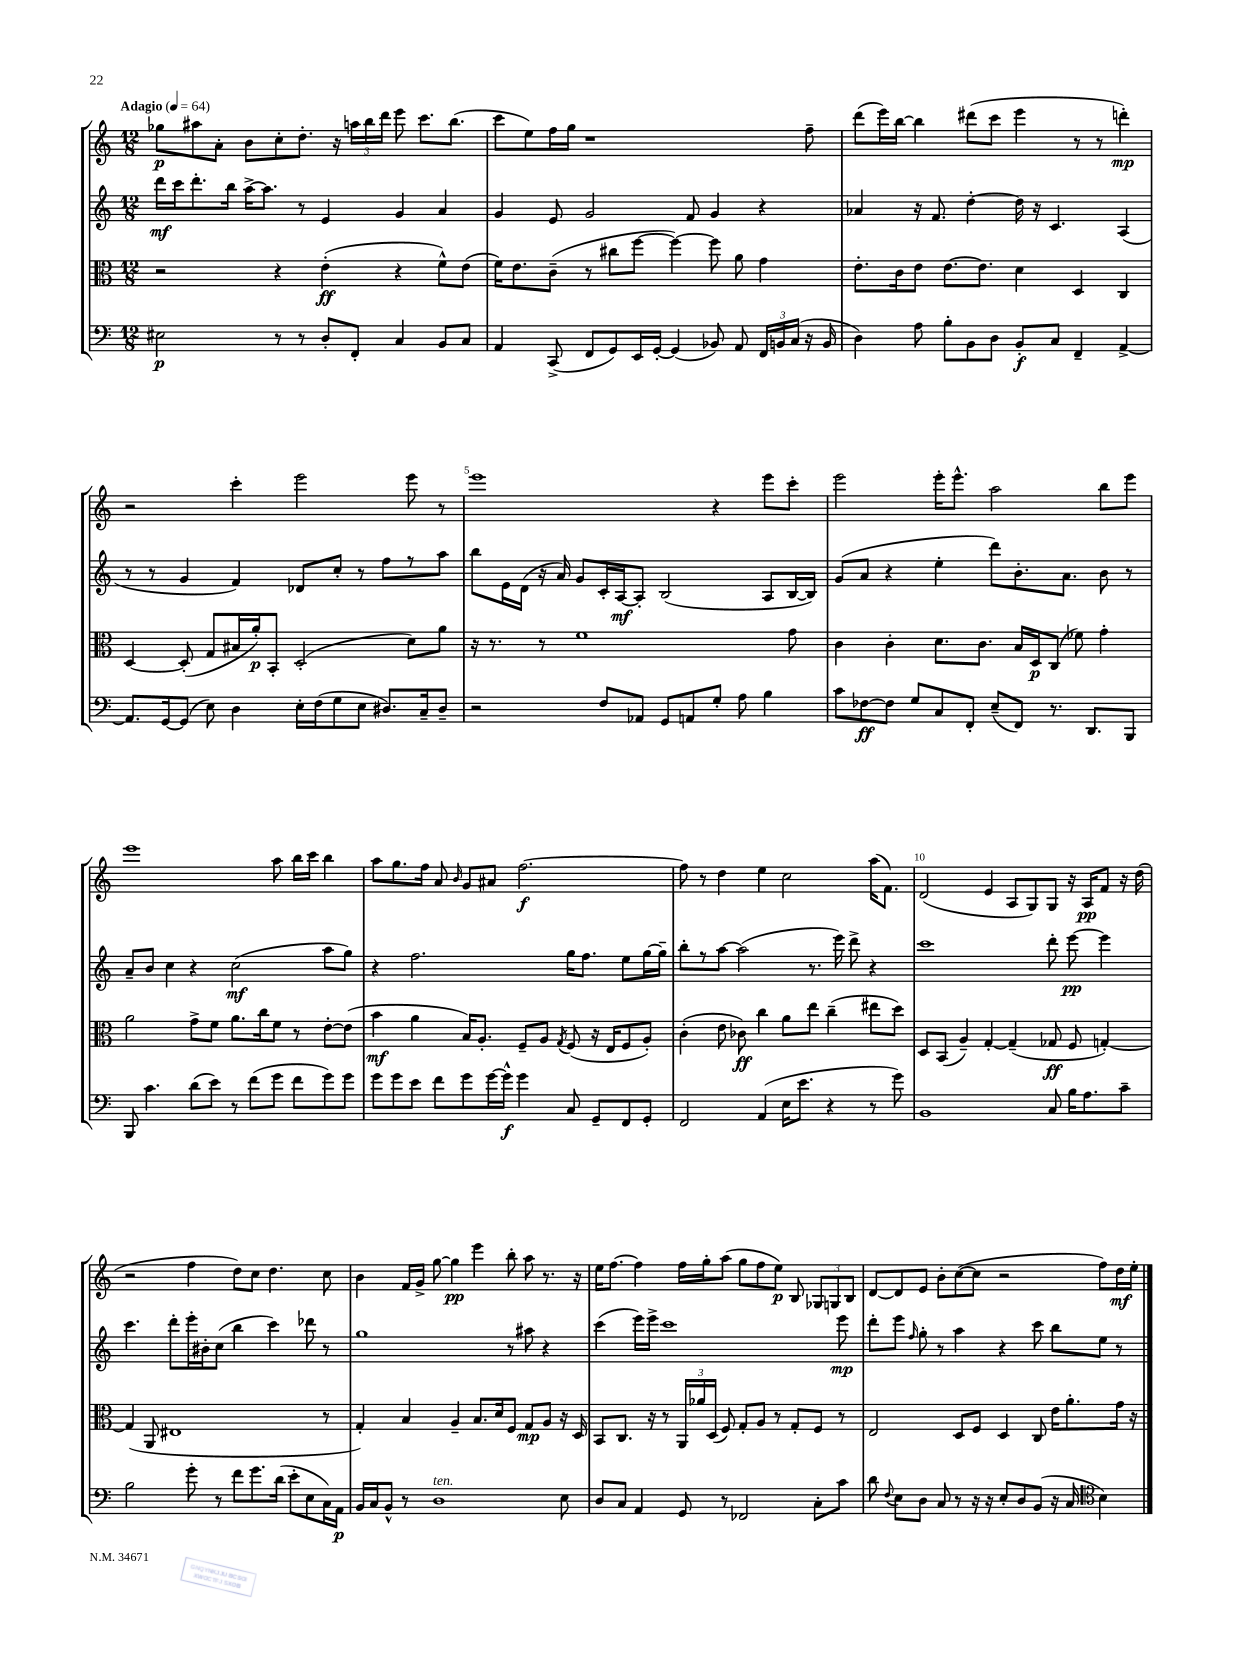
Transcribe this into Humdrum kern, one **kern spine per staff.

**kern	**kern	**kern	**kern
*staff4	*staff3	*staff2	*staff1
*clefF4	*clefC3	*clefG2	*clefG2
*k[]	*k[]	*k[]	*k[]
*M12/8	*M12/8	*M12/8	*M12/8
*MM64	*MM64	*MM64	*MM64
2E#	2r	16ddd	8gg-
.	.	16ccc	.
.	.	8.ddd'	8aa#
.	.	.	8a'
.	.	16bb	.
.	.	[16aa^	8b
.	.	8.aa]	.
8r	4r	.	8cc'
8r	.	8r	8.dd'
8D'	(4e'	4e	.
.	.	.	16r
8FF'	.	.	24aa
.	.	.	24bb
.	.	.	24ddd
4C	4r	4g	8eee
.	.	.	8.ccc
8BB	8f^^)	4a	.
.	.	.	(8.bb
8C	(8e	.	.
=	=	=	=
4AA	16f)	4g	8ccc
.	8.e	.	.
.	.	.	8ee)
(8CC^	(8c~	8e	16ff
.	.	.	16gg
8FF	8r	2g	1r
8GG)	8cc#	.	.
16EE	[8ff	.	.
[16GG'	.	.	.
(4GG]	4ff_)	.	.
.	.	8f	.
8BB-)	8ff]	4g	.
8AA	8a	.	.
24FF	4g	4r	.
24BB	.	.	.
(24C	.	.	.
16r	.	.	8ff~
16BB	.	.	.
=	=	=	=
4D)	8.e'	4a-	(8ddd
.	.	.	16eee)
.	16c	.	[16bb
8A	8e	16r	4bb]
.	.	8.f	.
8B'	[8.e	.	.
8BB	.	[4dd'	(8ddd#
.	8.e]	.	.
8D	.	.	8ccc
8BB'	4d	16dd]	4eee
.	.	16r	.
8C	.	4.c	.
4FF~	4D	.	8r
.	.	.	8r
[4AA^	4C	(4A	4ddd')
=	=	=	=
8.AA]	[4D	8r	2r
.	.	8r	.
[16GG	.	.	.
(8GG]	(8D']	4g	.
8E)	8G	.	.
4D	16B#	4f)	4ccc'
.	16a')	.	.
.	8BB'	.	.
16E'	(2D'	8d-	2eee
(16F	.	.	.
8G	.	8cc'	.
8E	.	8r	.
8.D#)	.	8ff	.
.	8d)	8r	8eee
16C~	.	.	.
8D#~	8a	8aa	8r
=	=	=	=
2r	16r	8bb	1eee
.	8.r	.	.
.	.	16e	.
.	.	(16d	.
.	8r	16r	.
.	.	16a)	.
.	1f	8g	.
8F	.	16c'	.
.	.	[16A	.
8AA-	.	8A']	.
8GG	.	(2B	.
8AA	.	.	.
8G'	.	.	4r
8A	.	.	.
4B	.	8A	8eee
.	8g	[16B	8ccc'
.	.	16B])	.
=	=	=	=
8c	4c	(8g	2eee
[8F-	.	8a	.
8F-]	4c'	4r	.
8G	.	.	.
8C	8.d	4ee'	16eee'
.	.	.	8.eee^^
8FF'	.	.	.
.	8.c	.	.
(8E~	.	8ddd)	2aa
8FF)	16B	8.b'	.
.	16D	.	.
8.r	(8C	.	.
.	.	8.a	.
.	8f-)	.	.
8.DD	.	.	.
.	4g'	8b	8bb
8BBB	.	8r	8eee
=	=	=	=
8BBB	2a	8a~	1eee
4.c	.	8b	.
.	.	4cc	.
(8d	8g^	4r	.
8e)	8f	.	.
8r	8.a	(2cc	.
(8f	.	.	.
.	16cc	.	.
8g	8f	.	8aa
8f	8r	.	16bb
.	.	.	16ccc
8g)	[8e'	8aa	4bb
8g	(8e]	8gg)	.
=	=	=	=
8g	4b	4r	8aa
8g	.	.	8.gg
8e	4a	2.ff	.
.	.	.	16ff
8f	.	.	8a
.	.	.	16qqb
8g	16B)	.	8g
.	8.A'	.	.
[16g	.	.	8a#
16g^^]	.	.	.
4g	8F~	.	[2.ff
.	8A	.	.
.	8qG	.	.
8C	(8F	16gg	.
.	.	8.ff	.
8GG~	16r	.	.
.	16E	.	.
8FF	8F	8ee	.
8GG'	8A')	[16gg	.
.	.	16gg~]	.
=	=	=	=
2FF	(4c'	8bb'	8ff]
.	.	8r	8r
.	8e	[8aa	4dd
.	8c-)	(2aa]	.
(4AA	4cc	.	4ee
16E	8a	.	2cc
8.e	.	.	.
.	8ee	8.r	.
4r	(4cc~	.	.
.	.	16eee)	.
.	.	8ddd^	.
8r	8ee#	4r	(16aa
.	.	.	8.f)
8g)	8dd)	.	.
=	=	=	=
1BB	8D	1ccc	(2d
.	(8BB	.	.
.	4A~)	.	.
.	[4G'	.	4e
.	(4G~]	.	8A
.	.	.	8G)
8C	8G-	8ddd'	8G
16B	8F	[8eee	16r
8.A	.	.	16A
.	[4G')	4eee]	8f
8c~	.	.	16r
.	.	.	(16dd
=	=	=	=
2B	(4G]	4.ccc	2r
.	8AA	.	.
.	1E#	8ddd'	.
8g'	.	16eee'	4ff
.	.	16b#'	.
8r	.	(8cc	.
8f	.	4bb	8dd)
8.g	.	.	8cc
.	.	4ccc)	4.dd
(16d	.	.	.
8e'	.	.	.
8E	.	8ddd-	.
16C)	8r	8r	8cc
16AA	.	.	.
=	=	=	=
16BB	4G')	1gg	4b
16C	.	.	.
8BB^^	.	.	.
8r	4B	.	16f
.	.	.	16g^
1D	.	.	[8gg
.	4A~	.	4gg]
.	8.B	.	4eee
.	16d	.	.
.	8F	8r	8bb'
.	8G	8aa#	8aa
.	8A	4r	8.r
8E	16r	.	.
.	16D	.	16r
=	=	=	=
8D	8BB	(4ccc	16ee
.	.	.	[8.ff
8C	8.C	.	.
4AA	.	16eee)	4ff]
.	16r	16eee^	.
.	8r	1ccc	.
8GG	24AA	.	16ff
.	24a-	.	.
.	.	.	16gg'
.	(24D	.	.
8r	8F)	.	(8aa
2FF-	8G'	.	8gg
.	8A	.	8ff
.	8r	.	8ee)
.	8G'	.	8B
8C'	8F	.	12G-
.	.	.	12G
8c	8r	8eee	.
.	.	.	12B
=	=	=	=
8d	2E	8ddd'	[8d
8qqF	.	.	.
8E	.	8eee	8d]
.	.	16qqff	.
8D	.	8gg'	8e
8C	.	8r	8b'
8r	8D	4aa	([8cc
16r	8F	.	8cc]
16r	.	.	.
8E'	4D	4r	2r
8D	.	.	.
(8BB	8C	8ccc	.
16r	16e	8bb	.
16C	8.a'	.	.
*clefC4	*	*	*
4B)	.	8ee	8ff)
.	16g	8r	16dd
.	16r	.	16ee'
==	==	==	==
*-	*-	*-	*-
